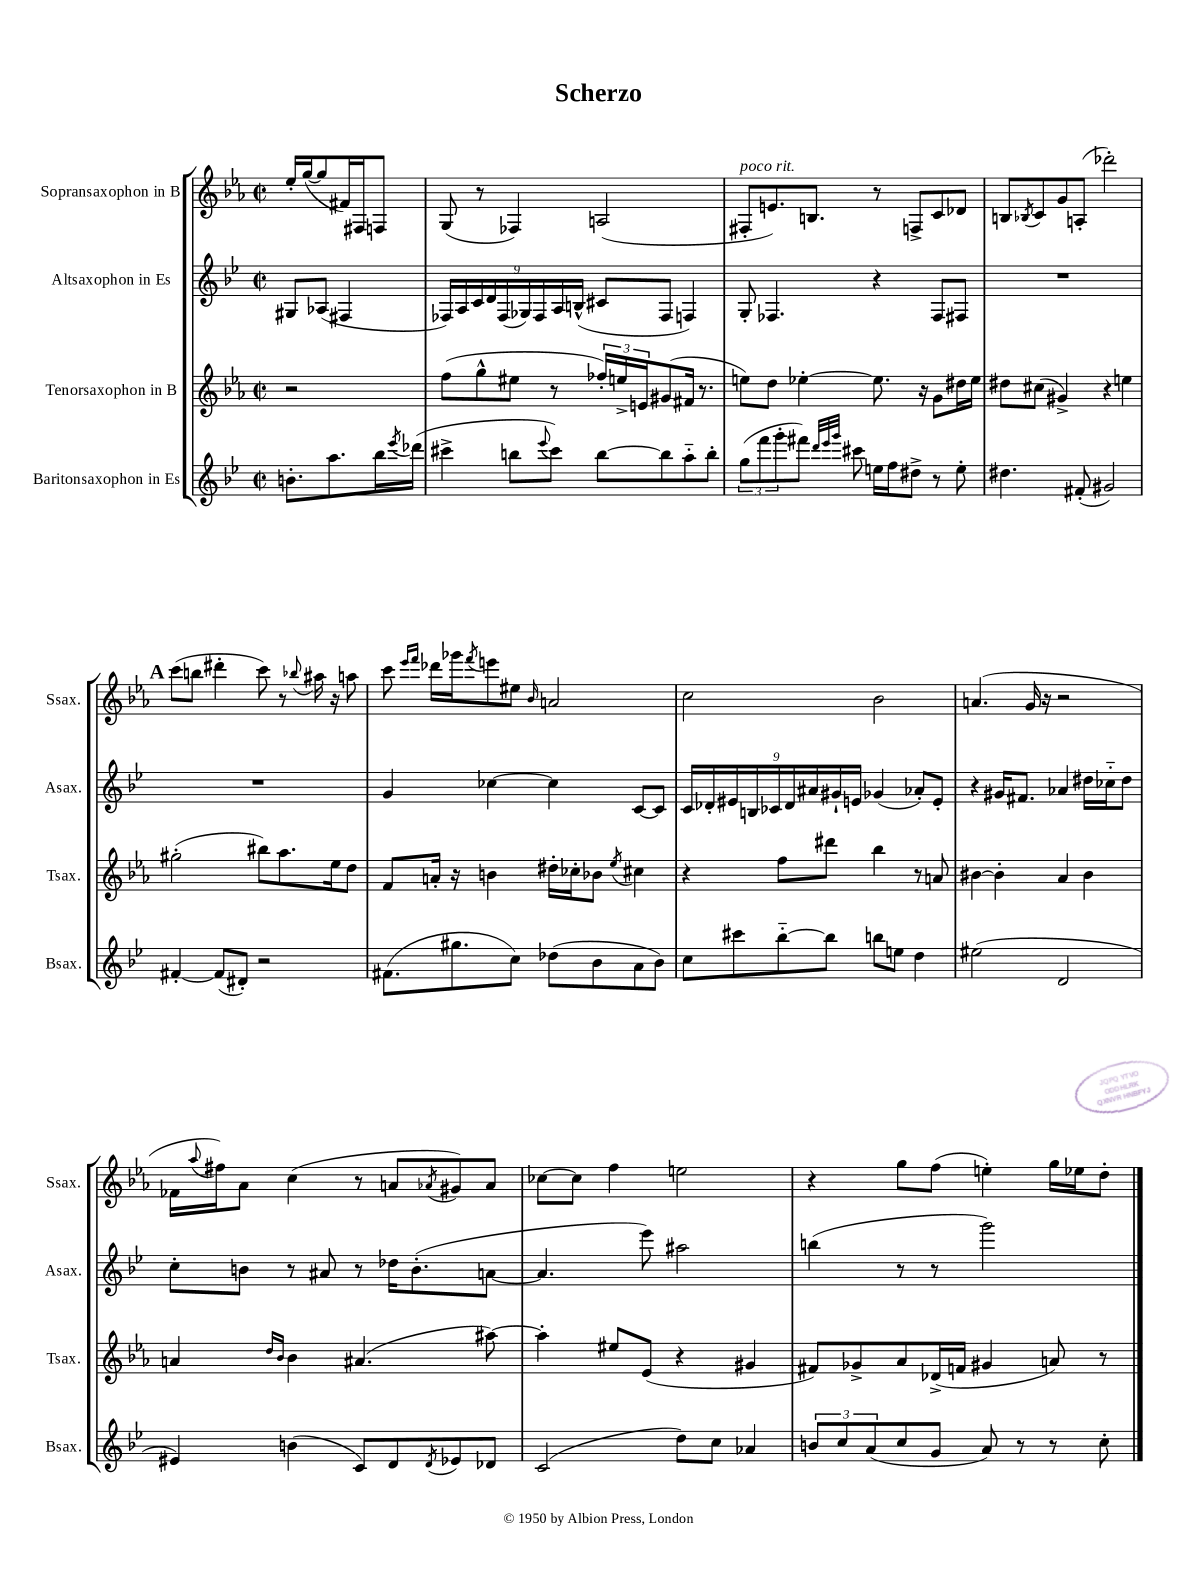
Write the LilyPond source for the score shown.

\header { title = "Scherzo" }
<<
\new StaffGroup <<
\new Staff = "s0" \with { instrumentName = "Sopransaxophon in B" shortInstrumentName = "Ssax." } {
    \clef treble \key ees \major \defaultTimeSignature \time 2/2 \partial 2
    ees''16-. g''16~( g''8 fis'16) fis16 f8 |
    g8( r8 fes4) a2( |
    fis8-.^\markup { \italic "poco rit." } e'8.) b8. r8 f8-> c'8 des'8 |
    b8 \acciaccatura { bes8 } c'8 g'8 a8-.( des'''2-.) |
    \mark \markup { \bold "A" } c'''8( b''8 dis'''4-. c'''8) r8 \appoggiatura { bes''8 } ais''16 r16 a''8 |
    c'''8 \grace { ees'''16 f'''16 } des'''16 ges'''16 \acciaccatura { f'''8 } e'''8 eis''8 \grace { bes'16 } a'2 |
    c''2 bes'2 |
    a'4.( g'16 r16 r2 |
    fes'16 \appoggiatura { aes''8 } fis''16) aes'8 c''4( r8 a'8 \acciaccatura { aes'8 } gis'8) aes'8 |
    ces''8~ ces''8 f''4 e''2 |
    r4 g''8 f''8( e''4-.) g''16 ees''16 d''8-. \bar "|." |
}
\new Staff = "s1" \with { instrumentName = "Altsaxophon in Es" shortInstrumentName = "Asax." } {
    \clef treble \key bes \major \defaultTimeSignature \time 2/2 \partial 2
    gis8 aes8( fis4 |
    \tuplet 9/8 { fes16) a16 c'16 d'16 fes16( ges16) fes16 a16 b16-^( } cis'8 fes8 f4) |
    g8-. fes4. r4 fes8 fis8 |
    R1 |
    \mark \markup { \bold "A" } R1 |
    g'4 ces''4~ ces''4 c'8~ c'8 |
    \tuplet 9/8 { c'16 des'16-. eis'16 b16 ces'16 des'16 ais'16 gis'16-! e'16 } ges'4( aes'8-.) e'8-. |
    r4 gis'16 fis'8. aes'4 dis''16 ces''16-_ dis''8 |
    c''8-. b'8 r8 ais'8 r8 des''16 b'8.-.( a'8~ |
    a'4. ees'''8) ais''2 |
    b''4( r8 r8 g'''2) \bar "|." |
}
\new Staff = "s2" \with { instrumentName = "Tenorsaxophon in B" shortInstrumentName = "Tsax." } {
    \clef treble \key ees \major \defaultTimeSignature \time 2/2 \partial 2
    r2 |
    f''8( g''8-^ eis''8 r8 \tuplet 3/2 { fes''16-.) e''16-> e'16 } gis'8( fis'16 r8. |
    e''8) d''8 ees''4~-. ees''8. r16 g'8 dis''16 ees''16 |
    dis''8 cis''8( gis'4->) r4 e''4 |
    \mark \markup { \bold "A" } gis''2-.( bis''8) aes''8. ees''16 d''8 |
    f'8 a'16-. r16 b'4 dis''16-. ces''16-. bes'8 \acciaccatura { ees''8 } cis''4 |
    r4 f''8 dis'''8 bes''4 r8 a'8 |
    bis'4~ bis'4-. aes'4 bis'4 |
    a'4 \grace { d''16 bes'16 } bes'4 ais'4.( ais''8~) |
    ais''4-. eis''8 ees'8( r4 gis'4 |
    fis'8) ges'8-> aes'8 des'16->( f'16 gis'4 a'8) r8 \bar "|." |
}
\new Staff = "s3" \with { instrumentName = "Baritonsaxophon in Es" shortInstrumentName = "Bsax." } {
    \clef treble \key bes \major \defaultTimeSignature \time 2/2 \partial 2
    b'8.-. a''8. bes''16 \acciaccatura { ees'''8 } des'''16( |
    cis'''4-> b''8 \appoggiatura { ees'''8 } cis'''8) b''8~ b''8 a''8-_ b''8-. |
    \tuplet 3/2 { g''8( f'''8 g'''8-. } fis'''8) \grace { d'''32 ees'''32 g'''32 } cis'''8 e''16 f''16 dis''8-> r8 e''8-. |
    dis''4. fis'8-.( gis'2) |
    \mark \markup { \bold "A" } fis'4~-. fis'8( dis'8-.) r2 |
    fis'8.( gis''8. c''8) des''8( bes'8 a'8 bes'8) |
    c''8 cis'''8 bes''8~-_ bes''8 b''8 e''8 d''4 |
    eis''2( d'2 |
    eis'4) b'4( c'8) d'8 \acciaccatura { d'8 } ees'8 des'8 |
    c'2( d''8) c''8 aes'4 |
    \tuplet 3/2 { b'8 c''8 a'8( } c''8 g'8 a'8) r8 r8 c''8-. \bar "|." |
}
>>
>>
\layout { \context { \Score \remove "Bar_number_engraver" } }
